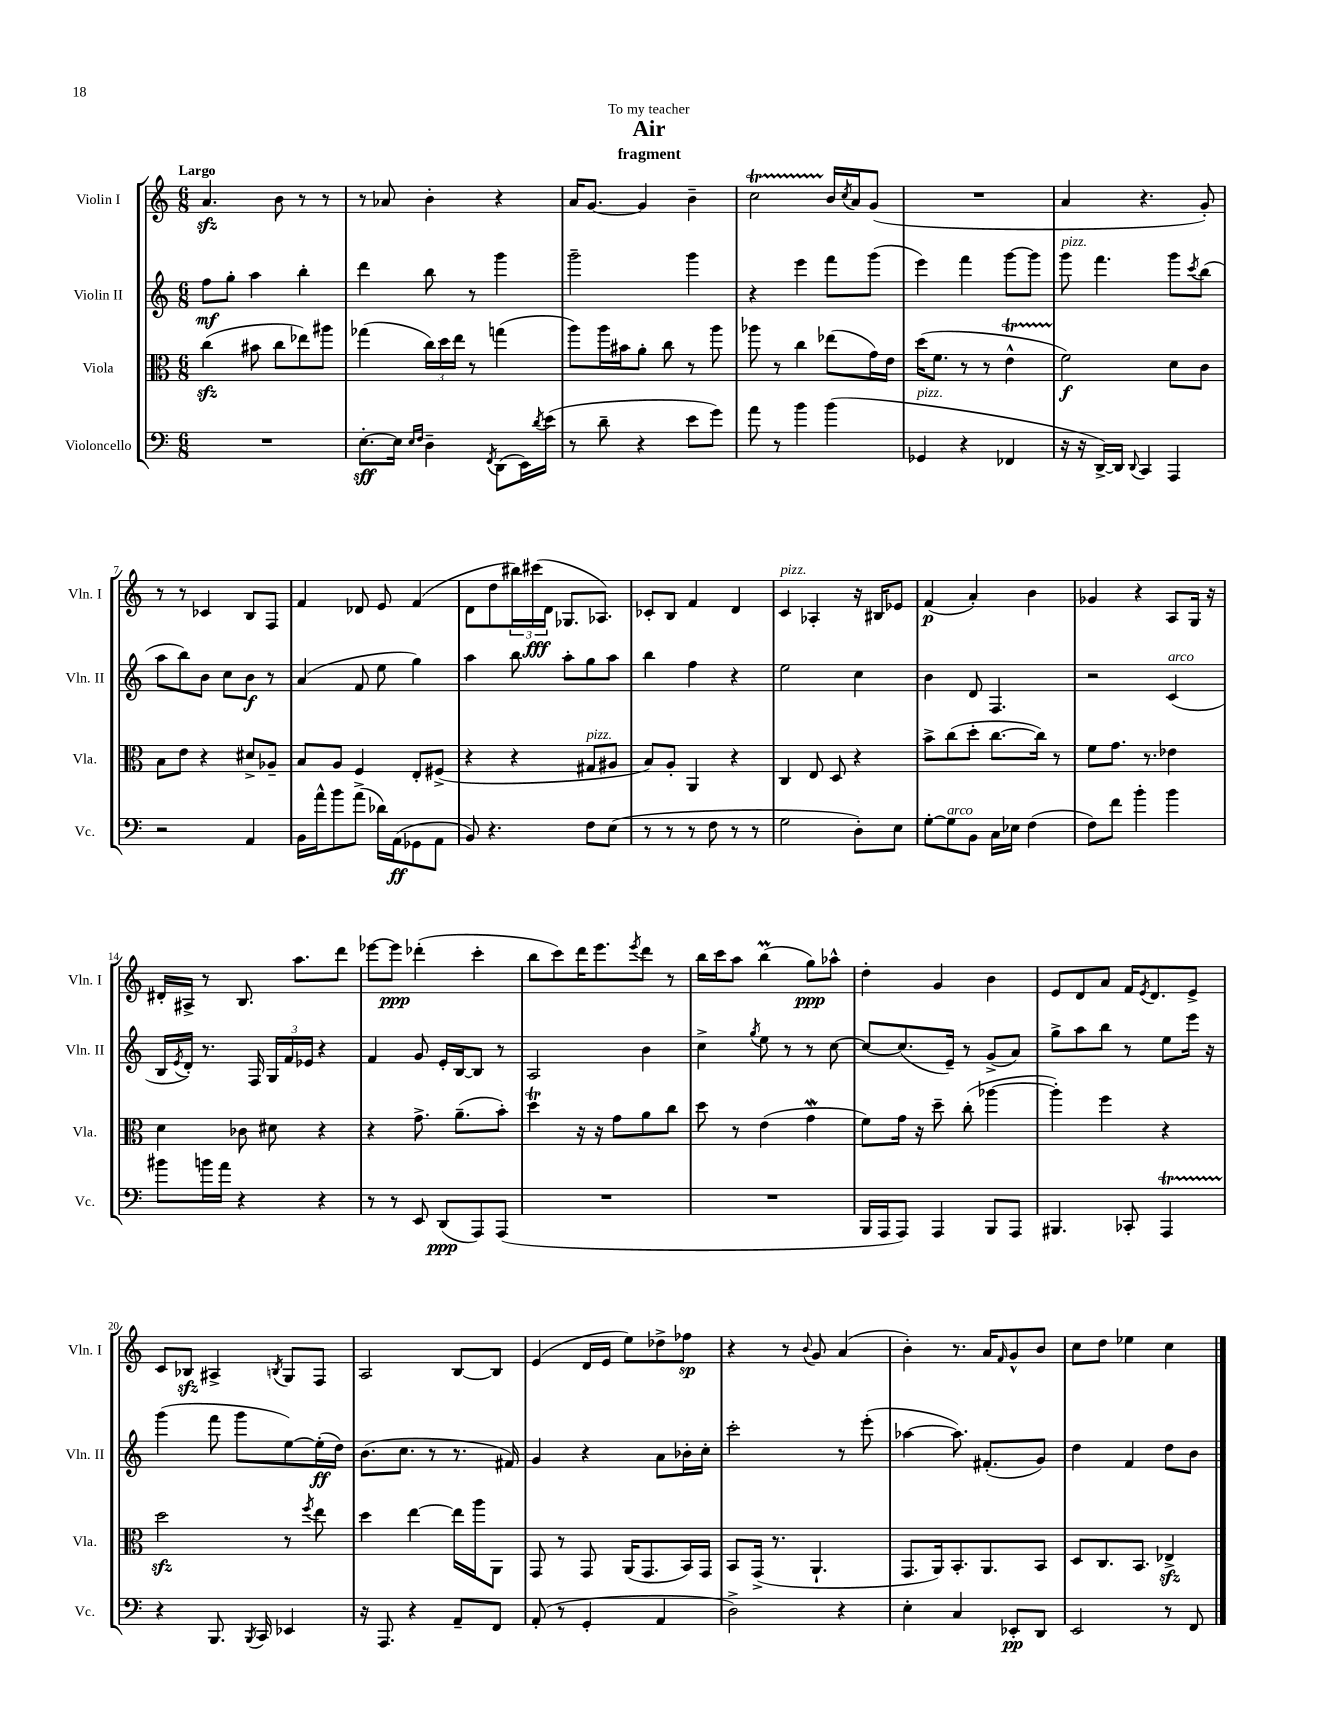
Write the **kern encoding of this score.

**kern	**kern	**kern	**kern
*staff4	*staff3	*staff2	*staff1
*clefF4	*clefC3	*clefG2	*clefG2
*k[]	*k[]	*k[]	*k[]
*M6/8	*M6/8	*M6/8	*M6/8
2.r	(4cc\	8ff\L	4.a/
.	.	8gg'\J	.
.	8b#\	4aa\	.
.	8cc\L	.	8b\
.	8ee-\)	4bb'\	8r
.	8aa#\J	.	8r
=	=	=	=
[8.E'\L	(4gg-\	4ddd\	8r
.	.	.	8a-/
16E\]Jk	.	.	.
16qqE/LL	.	.	.
16qqF/JJ	.	.	.
4D~\	24cc\LL)	8bb\	4b'\
.	24dd\	.	.
.	24ee\JJ	.	.
.	8r	8r	.
8qFF/	.	.	.
(8DD\L	(4gg\	4ggg\	4r
16EE\L)	.	.	.
8qd/	.	.	.
(16e\JJ	.	.	.
=	=	=	=
8r	8aa\L)	2ggg~\	16a/LK
.	.	.	[8.g/J
8d~\	16aa\L	.	.
.	16b#\J	.	.
4r	8a'\J	.	4g/]
.	8cc\	.	.
8e\L	8r	4ggg\	4b~\
8g\J)	8aa\	.	.
=	=	=	=
8a\	8aa-\	4r	2cc\
8r	8r	.	.
4b\	4cc\	4eee\	.
(4b\	(8ee-\L	8fff\L	16b/LL
.	.	.	8qcc/
.	.	.	16a/J
.	16g\L)	(8ggg\J	(8g/J
.	16e\JJ	.	.
=	=	=	=
4GG-/	(16dd\LK	4eee\)	2.r
.	8.f\J	.	.
4r	8r	4fff\	.
.	8r	.	.
4FF-/	4e^^\	[8ggg\L	.
.	.	8ggg\]J	.
=	=	=	=
16r	2f\)	8ggg\	4a/
16r	.	.	.
[16DD^/LL)	.	4.fff\	.
16DD/]JJ	.	.	.
8qqDD/	.	.	.
4CC/	.	.	4.r
4AAA/	8d\L	8ggg\L	.
.	.	8qccc/	.
.	8c\J	(8bb\J	8g'/)
=	=	=	=
2r	8B\L	8aa\L	8r
.	8e\J	8bb\)	8r
.	4r	8b\J	4c-/
.	.	8cc\L	.
4AA/	8d#^/L	8b\J	8B/L
.	8A-~/J	8r	8F/J
=	=	=	=
16BB\LL	8B/L	(4a/	4f/
16a^^\J	.	.	.
8b\	8A/J	.	.
(8a^\J	4F/	8f/	8d-/
16d-\LL)	.	8ee\	8e/
(16AA\J	.	.	.
8GG-\	8E'/L	4gg\)	(4f/
8AA\J	(8F#^/J	.	.
=	=	=	=
8BB/)	4r	4aa\	8d\L
4.r	.	.	8dd\
.	4r	8bb\	24bb#\L)
.	.	.	(24ccc#\
.	.	.	24d\JJ
.	.	8aa'\L	8.G-/L
8F\L	8G#/L	8gg\	.
.	.	.	8.A-/J)
(8E\J	8A#/J	8aa\J	.
=	=	=	=
8r	8B/L)	4bb\	8c-'/L
8r	8A'/J	.	8B/J
8r	4AA/	4ff\	4f/
8F\	.	.	.
8r	4r	4r	4d/
8r	.	.	.
=	=	=	=
2G\	4C/	2ee\	4c/
.	8E/	.	4A-'/
.	8D/	.	.
8D'\L)	4r	4cc\	16r
.	.	.	16B#/LK
8E\J	.	.	8e-/J
=	=	=	=
[8G'\L	8b^\L	4b\	(4f/
8G\]	(8cc\	.	.
8BB\J	8dd'\J	8d/	4a'/)
16C\LL	[8.cc\L	4.F/	.
16E-\JJ	.	.	.
(4F\	.	.	4b\
.	16cc\]Jk)	.	.
.	8r	.	.
=	=	=	=
8F\L)	8f\L	2r	4g-/
8f\J	8.g\J	.	.
4b'\	.	.	4r
.	8.r	.	.
4b\	4e-\	(4c/	8A/L
.	.	.	16G/Jk
.	.	.	16r
=	=	=	=
8b#\L	4d\	16B/LL	16d#'/LL
.	.	8qe/	.
.	.	16d'/JJ)	16A#^/JJ
16b\L	.	8.r	8r
16a\JJ	.	.	.
4r	8c-\	.	8.B/
.	.	16F/	.
.	8d#\	24G/LL	.
.	.	24f/	.
.	.	.	8.aa\L
.	.	24e-/JJ	.
4r	4r	4r	.
.	.	.	8ddd\J
=	=	=	=
8r	4r	4f/	[8eee-\L
8r	.	.	8eee-\]J
8EE/	8.g^\	8g/	(4ddd-'\
(8DD/L	.	16e'/LL	.
.	(8.a~\L	[16B/J	.
8AAA/)	.	8B/]J	4ccc'\
(8AAA/J	8b'\J)	8r	.
=	=	=	=
2.r	4dd\	2A/	8bb\L
.	.	.	8ccc\)
.	16r	.	16ddd\K
.	16r	.	8.eee\
.	8g\L	.	.
.	.	.	8qeee/
.	8a\	4b\	8ddd\J
.	8cc\J	.	8r
=	=	=	=
2.r	8dd\	4cc^\	16bb\LL
.	.	.	16ccc\J
.	8r	.	8aa\J
.	.	8qgg/	.
.	(4e\	8ee\	(4bb\
.	.	8r	.
.	4g\	8r	8gg\L)
.	.	[8cc\	8aa-^^\J
=	=	=	=
16BBB/LL	8f\L)	8cc/_L	4dd'\
16AAA/J	.	.	.
8AAA/J)	16g\Jk	(8.cc/]	.
.	16r	.	.
4AAA/	8dd~\	.	4g/
.	.	16e~/Jk)	.
.	(8cc'\	8r	.
8BBB/L	[4aa-\	(8g^/L	4b\
8AAA/J	.	8a/J)	.
=	=	=	=
4.BBB#/	4aa-'\])	8gg^\L	8e/L
.	.	8aa\	8d/
.	4ff\	8bb\J	8a/J
8CC-'/	.	8r	16f/LK
.	.	.	8qe/
.	.	.	8.d/
4AAA/	4r	8ee\L	.
.	.	16eee\Jk	8e^/J
.	.	16r	.
=	=	=	=
4r	2dd\	(4ggg\	8c/L
.	.	.	8B-/J
8.BBB/	.	8fff\	4A#^/
.	.	8ggg\L	.
8qBBB/	.	.	.
16CC/	.	.	.
.	.	.	8qB/
4EE-/	8r	[8ee\)	8G/L
.	8qff/	.	.
.	8ee\	(16ee'\]L	8F/J
.	.	16dd\JJ)	.
=	=	=	=
16r	4dd\	(8.b\L	2A/
8.AAA/	.	.	.
.	.	8.cc\J	.
4r	[4ee\	.	.
.	.	8r	.
8AA~/L	16ee\]LL	8.r	[8B/L
.	16aa\J	.	.
8FF/J	8AA\J	.	8B/]J
.	.	16f#/)	.
=	=	=	=
(8AA'/	8GG/	4g/	(4e/
8r	8r	.	.
4GG'/	8GG/	4r	16d/LL
.	.	.	16e/JJ
.	(16AA/LK	.	8ee\L)
.	8.GG/	.	.
4AA/	.	8a\L	8dd-^\
.	16BB/L)	16b-'\L	8ff-\J
.	16GG/JJ	16cc'\JJ	.
=	=	=	=
2D^\)	8BB/L	2ccc'\	4r
.	(16GG^/Jk	.	.
.	8.r	.	.
.	.	.	8r
.	.	.	8qqb/
.	4.AA`/	.	8g/
4r	.	8r	(4a/
.	.	(8eee'\	.
=	=	=	=
4E'\	8.GG/L	[4aa-\	4b'\)
.	16AA/k)	.	.
4C/	8.BB'/	8.aa-\])	8.r
.	8.AA/	(8.f#'/L	16a/LK
.	.	.	16qqf/
8EE-'/L	.	.	8g^^/
8DD/J	8BB/J	8g/J)	8b/J
=	=	=	=
2EE/	8D/L	4dd\	8cc\L
.	8.C/	.	8dd\J
.	.	4f/	4ee-\
.	8.BB/J	.	.
8r	4E-^/	8dd\L	4cc\
8FF/	.	8b\J	.
==	==	==	==
*-	*-	*-	*-
